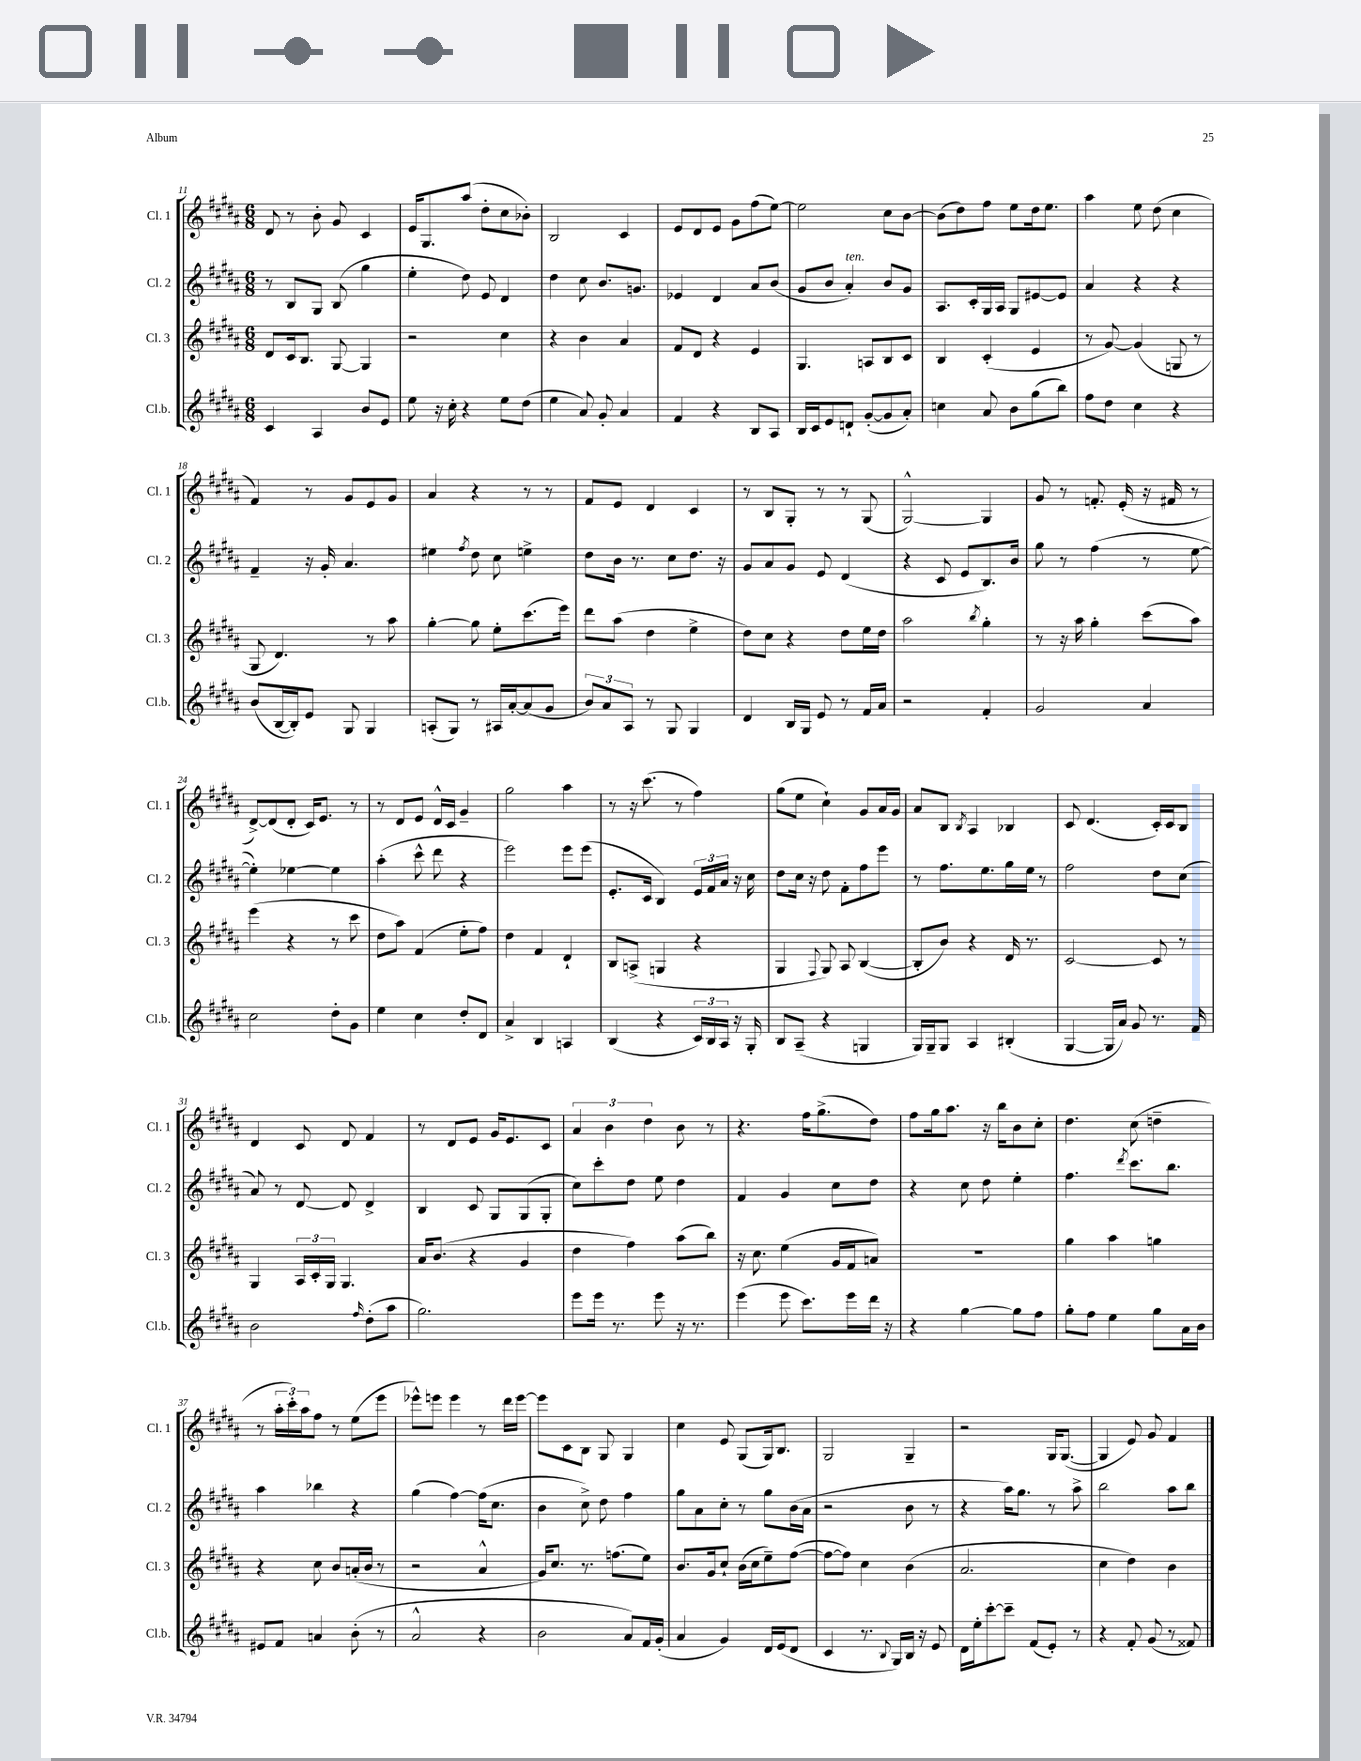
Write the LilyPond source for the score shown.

<<
\new StaffGroup <<
\new Staff = "s0" \with { instrumentName = "Cl. 1" shortInstrumentName = "Cl. 1" } {
    \clef treble \key b \major \numericTimeSignature \time 6/8
    dis'8 r8 b'8-. gis'8 cis'4 |
    e'16 gis8. ais''8( dis''8-. cis''8 bes'8-.) |
    b2 cis'4 |
    e'8 dis'8 e'8 gis'8 fis''8( e''8~) |
    e''2 cis''8 b'8~ |
    b'8( dis''8) fis''8 e''8 dis''16 e''8. |
    ais''4 e''8 dis''8( cis''4 |
    fis'4) r8 gis'8 e'8 gis'8 |
    ais'4 r4 r8 r8 |
    fis'8 e'8 dis'4 cis'4 |
    r8 b8 gis8-. r8 r8 gis8( |
    gis2~-^) gis4 |
    gis'8 r8 f'8.-. e'16-.( r16 fis'16 r8 |
    dis'8~->) dis'8( dis'8-. cis'16) e'8. r8 |
    r8 dis'8 e'8 dis'16-^ cis'16 gis'4-- |
    gis''2 ais''4 |
    r8 r16 cis'''8.( r8 fis''4) |
    gis''8( e''8 cis''4-!) gis'8 ais'16 gis'16 |
    ais'8 b8 \acciaccatura { b8 } ais4 bes4 |
    cis'8 dis'4.( cis'16-.) cis'16 b8 |
    dis'4 cis'8 dis'8 fis'4 |
    r8 dis'8 e'8 gis'16 e'8. cis'8 |
    \tuplet 3/2 { ais'4 b'4 dis''4 } b'8 r8 |
    r4. fis''16 gis''8.->( dis''8) |
    fis''8 gis''16 ais''8. r16 b''16 b'8 cis''8-. |
    dis''4. cis''8( d''4-- |
    r8 \tuplet 3/2 { ais''16-. cis'''16-.) ais''16 } fis''8 r8 e''8( e'''8 |
    ees'''8-^) e'''8 e'''4 r8 dis'''16 e'''16~ |
    e'''8 cis'8 b8 gis8 gis4 |
    cis''4 e'8 gis8( gis16) b8. |
    gis2 gis4-- |
    r2 gis16 gis8.~( |
    gis4 e'8) gis'8 fis'4 \bar "|." |
}
\new Staff = "s1" \with { instrumentName = "Cl. 2" shortInstrumentName = "Cl. 2" } {
    \clef treble \key b \major \numericTimeSignature \time 6/8
    r8 b8 gis8 b8( gis''4 |
    e''4-. dis''8) e'8 dis'4 |
    dis''4 cis''8 b'8. g'8. |
    ees'4 dis'4 ais'8 b'8( |
    gis'8 b'8 ais'4-.^\markup { \italic "ten." }) b'8 gis'8 |
    ais8. cis'16-. gis16 ais16 gis8 eis'8~ eis'8 |
    ais'4 r4 r4 |
    fis'4-- r16 gis'16-. ais'4. |
    eis''4 \acciaccatura { fis''8 } dis''8 cis''8 e''4-> |
    dis''8 b'16 r8. cis''8 dis''8. r16 |
    gis'8 ais'8 gis'8 e'8 dis'4( |
    r4 cis'8 e'8 b8.) b'16 |
    gis''8 r8 fis''4( r8 e''8~ |
    e''4-.) ees''4~ ees''4 |
    ais''4-.( cis'''8-^ dis'''8 r4 |
    e'''2) e'''8 e'''8( |
    e'8.-. cis'16 b4) \tuplet 3/2 { e'16 fis'16 ais'16 } r16 cis''16 |
    dis''8 cis''16 r16 dis''8 fis'8-. fis''8 e'''8 |
    r8 fis''8. e''8. gis''16 e''16 r8 |
    fis''2 dis''8 cis''8( |
    ais'8) r8 dis'8~ dis'8 dis'4-> |
    b4 cis'8 gis8 gis8( gis8-. |
    cis''8) cis'''8-. dis''8 e''8 dis''4 |
    fis'4 gis'4 cis''8 dis''8 |
    r4 cis''8 dis''8 e''4-. |
    fis''4. \acciaccatura { dis'''8 } cis'''8. b''8. |
    ais''4 bes''4 r4 |
    gis''4( fis''4~) fis''16( cis''8. |
    b'4 cis''8->) dis''8 fis''4 |
    gis''8 ais'8 cis''8-. r8 gis''8 b'16( ais'16 |
    r2 b'8 r8 |
    r4 ais''16) gis''8. r8 ais''8-> |
    b''2 ais''8 b''8 \bar "|." |
}
\new Staff = "s2" \with { instrumentName = "Cl. 3" shortInstrumentName = "Cl. 3" } {
    \clef treble \key b \major \numericTimeSignature \time 6/8
    dis'8 cis'16 b8. gis8~ gis4 |
    r2 cis''4 |
    r4 b'4 ais'4 |
    fis'8 dis'8 r4 e'4 |
    gis4. a8 b8 cis'8 |
    b4 cis'4-.( e'4 |
    r8 gis'8~) gis'4( g8 r8 |
    gis8 dis'4.) r8 ais''8 |
    gis''4~-. gis''8 e''8-. cis'''8.( e'''16) |
    dis'''8 ais''8( dis''4 e''4-> |
    dis''8) cis''8 r4 dis''8 e''16 dis''16 |
    ais''2 \acciaccatura { b''8 } gis''4-. |
    r8 r16 ais''16 gis''4-. cis'''8( ais''8) |
    e'''4( r4 r8 cis'''8 |
    dis''8 ais''8) fis'4( e''8-. fis''8) |
    dis''4 fis'4 dis'4-! |
    b8 a8->( g4 r4 |
    gis4 \appoggiatura { fis8 } gis8) ais8 b4~( |
    b8-. b'8) r4 dis'16 r8. |
    cis'2~ cis'8 r8 |
    gis4 \tuplet 3/2 { ais16 cis'16-. gis16 } gis4. |
    ais'16 b'8.( r4 gis'4 |
    dis''4 fis''4) ais''8( b''8) |
    r16 cis''8. e''4( gis'16 fis'16 a'8) |
    R2. |
    gis''4 ais''4 g''4 |
    r4 cis''8 b'8 a'16-.( b'16 r8 |
    r2 ais'4-^ |
    gis'16) cis''8. r8. f''8.( e''8) |
    b'8. gis'16 cis''8-! b'16( cis''16 e''8--) fis''8~( |
    fis''8~ fis''8) cis''4 b'4( |
    ais'2. |
    cis''4 dis''4) b'4 \bar "|." |
}
\new Staff = "s3" \with { instrumentName = "Cl.b." shortInstrumentName = "Cl.b." } {
    \clef treble \key b \major \numericTimeSignature \time 6/8
    cis'4 ais4 b'8 e'8 |
    e''8 r16 cis''16-. r4 e''8 dis''8( |
    e''4 ais'8) gis'8-. ais'4 |
    fis'4 r4 b8 ais8 |
    b16 cis'16 e'8 d'8-! gis'8~-.( gis'8 ais'8-.) |
    c''4 ais'8 b'8 gis''8( b''8) |
    fis''8 dis''8 cis''4 r4 |
    b'8( b16~ b16-.) e'8 gis8 gis4 |
    a8-.( gis8) r8 ais16 ais'16~-. ais'8( gis'8 |
    \tuplet 3/2 { b'8) ais'8 ais8 } r8 gis8 gis4 |
    dis'4 b16 gis16 e'8 r8 fis'16 ais'16 |
    r2 fis'4-. |
    gis'2 ais'4 |
    cis''2 dis''8-. gis'8 |
    e''4 cis''4 dis''8-. dis'8 |
    ais'4-> b4 a4 |
    b4( r4 \tuplet 3/2 { cis'16) b16 ais16 } r16 gis16-. |
    b8 ais8--( r4 g4 |
    gis16) gis16-- gis8 ais4 bis4-.( |
    gis4~ gis16 ais'16) gis'8 r8. fis'16 |
    b'2 \grace { fis''16 } dis''8-.( ais''8 |
    gis''2.) |
    e'''8 e'''16 r8. e'''8 r16 r8. |
    e'''4( e'''8 cis'''8.) e'''16 dis'''16 r16 |
    r4 gis''4~ gis''8 fis''8 |
    gis''8-. fis''8 e''4 gis''8 ais'16 b'16 |
    eis'8 fis'8 a'4 b'8-.( r8 |
    ais'2-^ r4 |
    b'2 ais'8) fis'16 gis'16-.( |
    ais'4 gis'4) dis'16 e'16( dis'8 |
    cis'4 r8. \appoggiatura { b8 } gis16) b16 r16 e'8 |
    dis'16 e''16-. cis'''8~-. cis'''8-- fis'8( e'8-.) r8 |
    r4 fis'8-. gis'8( r8 fisis'8) \bar "|." |
}
>>
>>
\layout { \context { \Score currentBarNumber = #11 } }
